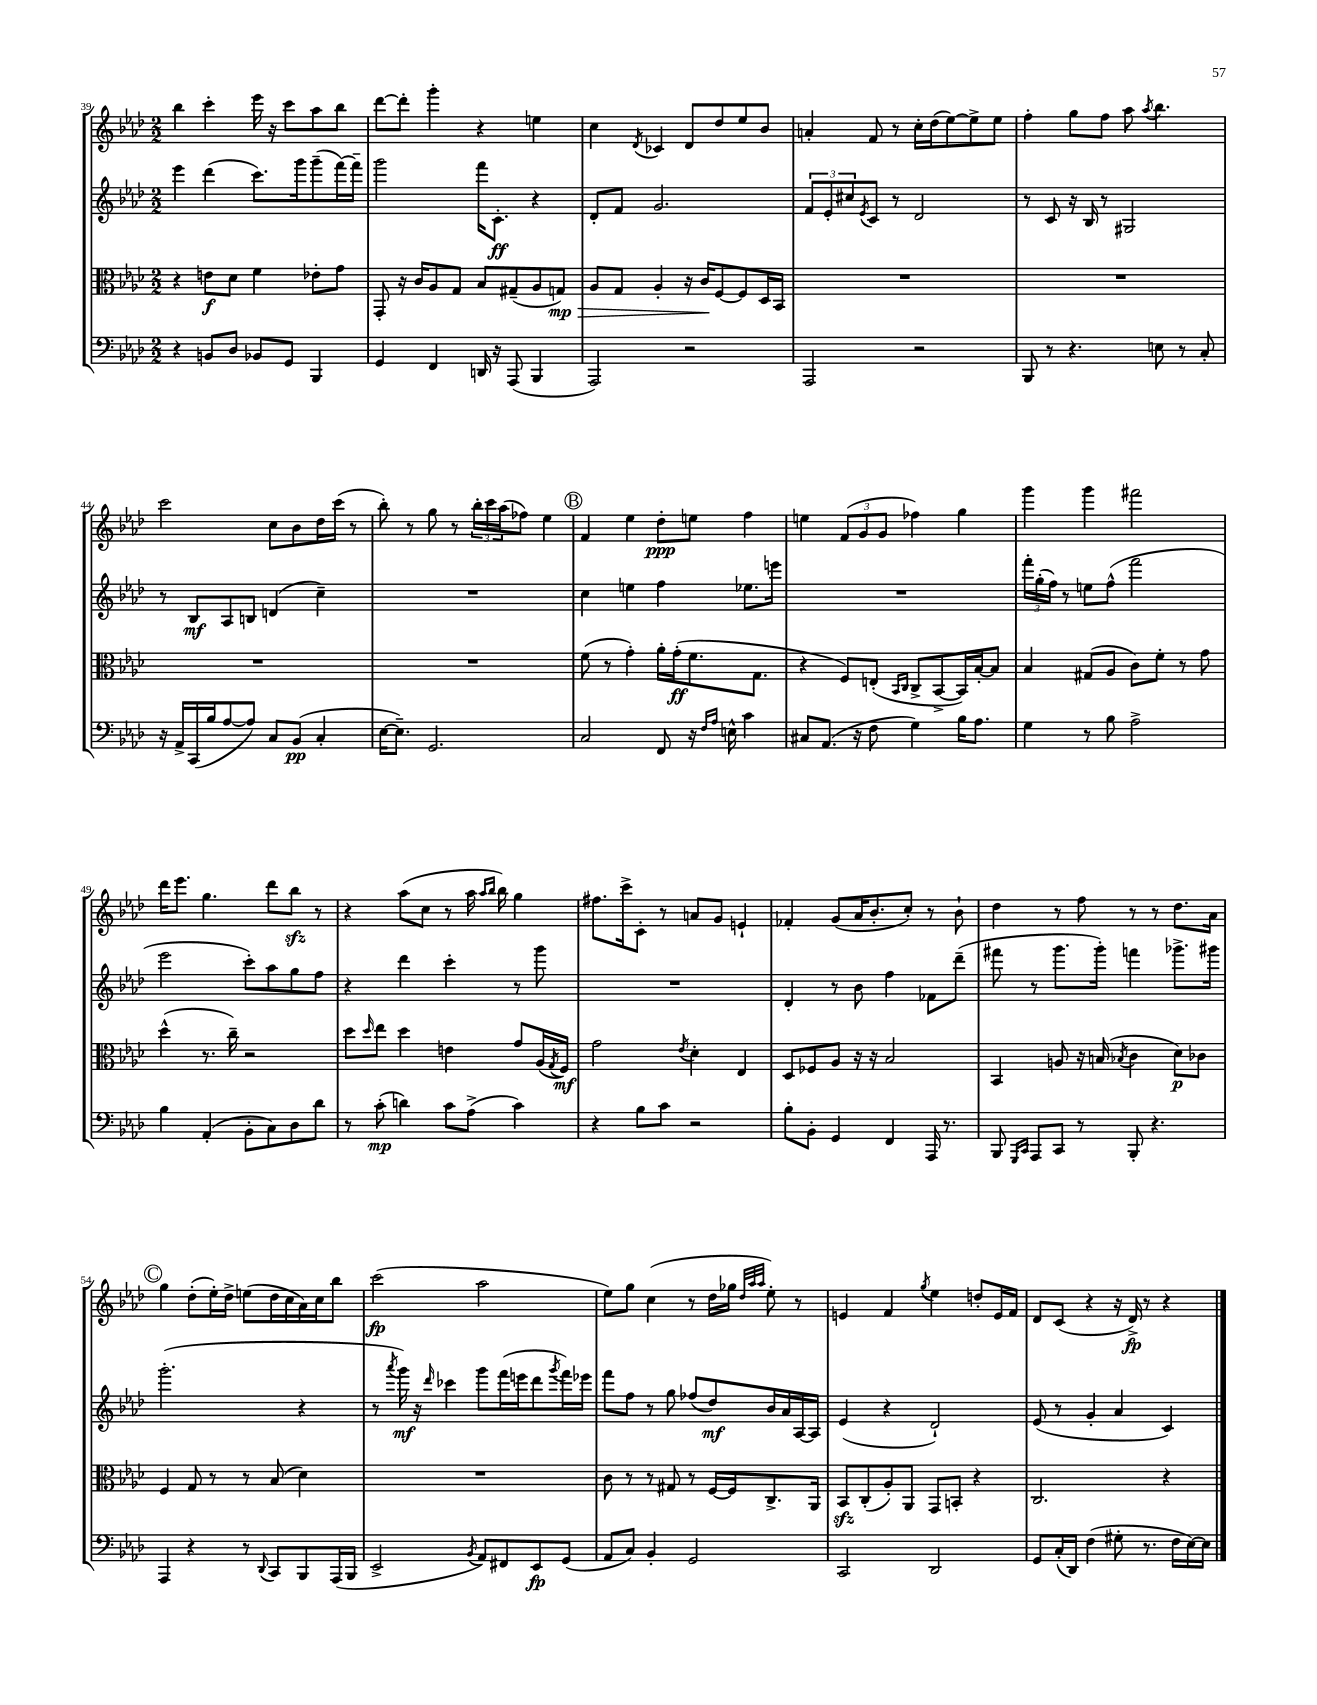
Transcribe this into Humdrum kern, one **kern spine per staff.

**kern	**kern	**kern	**kern
*staff4	*staff3	*staff2	*staff1
*clefF4	*clefC3	*clefG2	*clefG2
*k[b-e-a-d-]	*k[b-e-a-d-]	*k[b-e-a-d-]	*k[b-e-a-d-]
*M2/2	*M2/2	*M2/2	*M2/2
4r	4r	4eee-	4bb-
8BB	8e	(4ddd-	4ccc'
8D-	8d-	.	.
8BB-	4f	8.ccc)	16eee-
.	.	.	16r
8GG	.	.	8ccc
.	.	16ggg	.
4BBB-	8e-'	(8ggg~	8aa-
.	8g	[16fff)	8bb-
.	.	16fff~]	.
=	=	=	=
4GG	8GG'	2ggg	[8ddd-
.	16r	.	8ddd-']
.	16c	.	.
4FF	8A-	.	4ggg'
.	8G	.	.
16DD	8B-	16fff	4r
16r	.	8.c'	.
(8AAA-	(8G#~	.	.
4BBB-	8A-	4r	4ee
.	8G)	.	.
=	=	=	=
2AAA-)	8A-	8d-'	4cc
.	8G	8f	.
.	.	.	8qd-
.	4A-'	2.g	4c-
2r	16r	.	8d-
.	16c	.	.
.	[8F	.	8dd-
.	8F]	.	8ee-
.	16D-	.	8b-
.	16BB-	.	.
=	=	=	=
2AAA-	1r	12f	4a'
.	.	12e-'	.
.	.	12cc#	.
.	.	8qe-	.
.	.	8c	8f
.	.	8r	8r
2r	.	2d-	16cc'
.	.	.	(16dd-
.	.	.	[8ee-)
.	.	.	8ee-^]
.	.	.	8ee-
=	=	=	=
8BBB-	1r	8r	4ff'
8r	.	8c	.
4.r	.	16r	8gg
.	.	16B-	.
.	.	8r	8ff
.	.	2G#	8aa-
.	.	.	8qaa-
8E	.	.	4.bb-
8r	.	.	.
8C'	.	.	.
=	=	=	=
16r	1r	8r	2ccc
16AA-^	.	.	.
(16CC	.	8B-	.
16B-	.	.	.
[8A-	.	8A-	.
8A-])	.	8B	.
8C	.	(4d	8cc
(8BB-	.	.	8b-
4C'	.	4cc~)	16dd-
.	.	.	(16ccc
.	.	.	8r
=	=	=	=
[16E-	1r	1r	8bb-')
8.E-~])	.	.	.
.	.	.	8r
2.GG	.	.	8gg
.	.	.	8r
.	.	.	24bb-'
.	.	.	24ccc
.	.	.	(24aa-
.	.	.	8ff-)
.	.	.	4ee-
=	=	=	=
2C	(8f	4cc	4f
.	8r	.	.
.	4g')	4ee	4ee-
8FF	16a-'	4ff	8dd-'
.	(16g'	.	.
16r	8.f	.	8ee
16qqF	.	.	.
16qqA-	.	.	.
16E^^	.	.	.
4c	.	8.ee-	4ff
.	8.G	.	.
.	.	16eee	.
=	=	=	=
8C#	4r	1r	4ee
(8.AA-	.	.	.
.	8F)	.	(12f
16r	.	.	.
.	.	.	12g
8F	(8E'	.	.
.	.	.	12g
.	16qqBB-	.	.
.	16qqC	.	.
4G)	8C^	.	4ff-)
.	[8BB-^	.	.
16B-	16BB-])	.	4gg
8.A-	[16B-'	.	.
.	8B-]	.	.
=	=	=	=
4G	4B-	24fff'	4ggg
.	.	(24gg'	.
.	.	24ff)	.
.	.	8r	.
8r	(8G#	8ee	4ggg
8B-	8A-	(8ff^^	.
2A-^	8c)	2fff	2fff#
.	8f'	.	.
.	8r	.	.
.	8g	.	.
=	=	=	=
4B-	(4dd-^^	2eee-	16ddd-
.	.	.	8.eee-
(4AA-'	8.r	.	4.gg
.	16cc~)	.	.
8BB-'	2r	8ccc')	.
8C)	.	8aa-	8ddd-
8D-	.	8gg	8bb-
8d-	.	8ff	8r
=	=	=	=
8r	8dd-	4r	4r
.	16qqdd-	.	.
(8c'	8ee-	.	.
4d)	4dd-	4ddd-	(8aa-
.	.	.	8cc
8c	4e	4ccc'	8r
(8A-^	.	.	16aa-
.	.	.	16qqaa-
.	.	.	16qqbb-
.	.	.	16bb-)
4c)	8g	8r	4gg
.	(16A-	8ggg	.
.	8qG	.	.
.	16F)	.	.
=	=	=	=
4r	2g	1r	8.ff#
.	.	.	16ccc^
8B-	.	.	8c'
8c	.	.	8r
.	8qe-	.	.
2r	4d-'	.	8a
.	.	.	8g
.	4E-	.	4e`
=	=	=	=
8B-'	8D-	4d-'	4f-'
8BB-'	8F-	.	.
4GG	8A-	8r	(8g
.	16r	8b-	16a-
.	16r	.	8.b-'
4FF	2B-	4ff	.
.	.	.	8cc')
16AAA-	.	8f-	8r
8.r	.	.	.
.	.	(8ddd-~	8b-`
=	=	=	=
8BBB-	4BB-	8fff#	4dd-
16qqGGG	.	.	.
16qqCC	.	.	.
8AAA-	.	8r	.
8CC	8A	8.ggg	8r
8r	16r	.	8ff
.	(16B	16ggg')	.
.	8qB-	.	.
8BBB-'	4c	4fff	8r
4.r	.	.	8r
.	8d-)	8.ggg-^	8.dd-
.	8c-	.	.
.	.	16ggg#	16a-
=	=	=	=
4AAA-	4F	(2.ggg'	4gg
4r	8G	.	(8dd-'
.	8r	.	16ee-')
.	.	.	16dd-^
8r	8r	.	(8ee
8qqDD-	.	.	.
8CC	(8B-	.	16dd-
.	.	.	16cc
8BBB-	4d-)	4r	16a-)
.	.	.	16cc
(16AAA-	.	.	8bb-
16BBB-	.	.	.
=	=	=	=
2EE-^	1r	8r	(2ccc
.	.	8qaaa-	.
.	.	16ggg)	.
.	.	16r	.
.	.	16qqddd-	.
.	.	4ccc-	.
8qBB-	.	.	.
8AA-)	.	8ggg	2aa-
8FF#	.	(16fff	.
.	.	16eee	.
8EE-	.	8ddd-	.
.	.	8qggg	.
(8GG	.	16fff)	.
.	.	16eee-	.
=	=	=	=
8AA-	8c	8fff	8ee-)
8C)	8r	8ff	8gg
4BB-'	8r	8r	(4cc
.	8G#	8gg	.
2GG	8r	(8ff-	8r
.	[16F	8dd-)	16dd-
.	16F]	.	16gg-
.	.	.	32qqdd-
.	.	.	32qqaa-
.	.	.	32qqaa-
.	8.C^	16b-	8ee-')
.	.	16a-	.
.	.	[16A-	8r
.	16AA-	16A-]	.
=	=	=	=
2CC	8BB-	(4e-	4e
.	(8C'	.	.
.	8A-')	4r	4f
.	8AA-	.	.
.	.	.	8qgg
2DD-	8GG	2d-`)	4ee-
.	8BB'	.	.
.	4r	.	8dd'
.	.	.	16e
.	.	.	16f
=	=	=	=
8GG	2.C	(8e-	8d-
(16C'	.	8r	(8c
16DD-)	.	.	.
(4F	.	4g'	4r
8G#'	.	4a-	16r
.	.	.	16d-^)
8.r	.	.	8r
.	4r	4c)	4r
16F	.	.	.
[16E-)	.	.	.
16E-]	.	.	.
==	==	==	==
*-	*-	*-	*-
